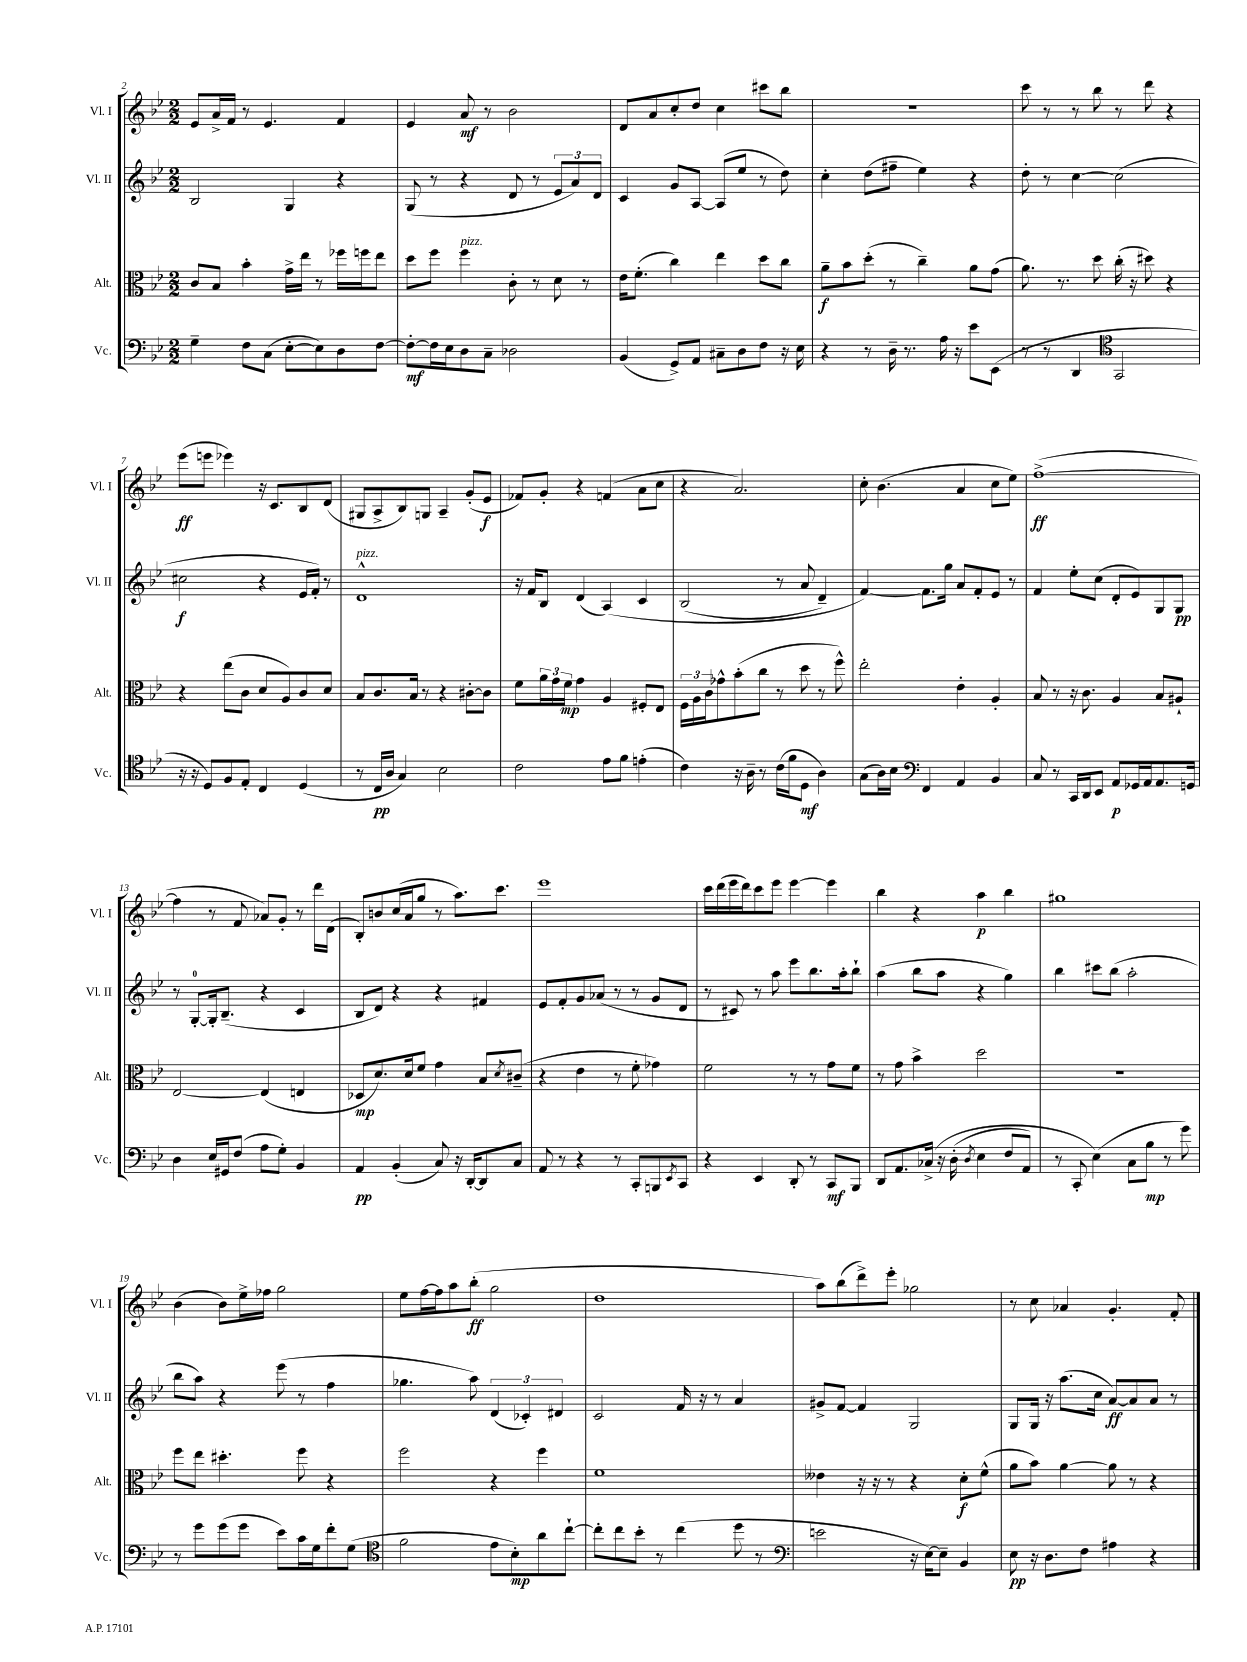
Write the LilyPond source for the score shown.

<<
\new StaffGroup <<
\new Staff = "s0" \with { instrumentName = "Vl. I" shortInstrumentName = "Vl. I" } {
    \clef treble \key bes \major \numericTimeSignature \time 2/2
    ees'8 a'16-> f'16 r8 ees'4. f'4 |
    ees'4 a'8\mf r8 bes'2 |
    d'8 a'8 c''8-. d''8 c''4 cis'''8 bes''8 |
    r1 |
    c'''8 r8 r8 bes''8 r8 d'''8 r4 |
    ees'''8\ff( e'''8 ees'''4) r16 c'8. bes8 d'8( |
    gis8 a8-> bes8) g8 a4-- g'8-.( ees'8\f |
    fes'8) g'8-. r4 f'4( a'8 c''8 |
    r4 a'2.) |
    c''8-. bes'4.( a'4 c''8 ees''8) |
    f''1~->\ff( |
    f''4 r8 f'8 aes'8) g'8-. r8 d'''16 d'16( |
    bes8-.) b'8 c''16( a'16 g''8 r8 a''8.) c'''8. |
    ees'''1 |
    c'''16 d'''16( ees'''16 d'''16) c'''8 ees'''8 ees'''4~ ees'''4 |
    bes''4 r4 a''4\p bes''4 |
    gis''1 |
    bes'4( bes'8) ees''16-> fes''16 g''2 |
    ees''8 f''16~ f''16 a''8 bes''8-.\ff( g''2 |
    d''1 |
    a''8) bes''8( d'''8->) ees'''8-. ges''2 |
    r8 c''8 aes'4 g'4.-. f'8-. \bar "|." |
}
\new Staff = "s1" \with { instrumentName = "Vl. II" shortInstrumentName = "Vl. II" } {
    \clef treble \key bes \major \numericTimeSignature \time 2/2
    bes2 g4 r4 |
    g8( r8 r4 d'8 r8 \tuplet 3/2 { ees'8 a'8) d'8 } |
    c'4 g'8 a8~ a8( ees''8 r8 d''8) |
    c''4-. d''8( fis''8-- ees''4) r4 |
    d''8-. r8 c''4~ c''2( |
    cis''2\f r4 ees'16 f'16-.) r8 |
    d'1-^^\markup { \italic "pizz." } |
    r16 f'16 bes8 d'4( a4)\( c'4 |
    bes2( r8 a'8 d'4--) |
    f'4~\) f'8. g''16 a'8 f'8-. ees'8 r8 |
    f'4 ees''8-. c''8( d'8-. ees'8) g8 g8\pp |
    r8 g8-0~-. g16-. bes8.--( r4 c'4 |
    bes8 d'8) r4 r4 fis'4 |
    ees'8 f'8-. g'8 aes'8( r8 r8 g'8 d'8 |
    r8 cis'8) r8 a''8 ees'''8 bes''8. a''16-. bes''8-! |
    a''4( bes''8 a''8 r4 g''4) |
    bes''4 cis'''8 bes''8( a''2-. |
    bes''8 a''8) r4 ees'''8( r8 f''4 |
    ges''4. a''8) \tuplet 3/2 { d'4( ces'4-.) dis'4 } |
    c'2 f'16 r16 r8 a'4 |
    gis'8-> f'8~ f'4 g2 |
    g8 g16 r16 a''8.( c''16 a'8~\ff) a'8 a'8 r8 \bar "|." |
}
\new Staff = "s2" \with { instrumentName = "Alt." shortInstrumentName = "Alt." } {
    \clef alto \key bes \major \numericTimeSignature \time 2/2
    c'8 bes8 bes'4-. g'16-> ees''16 r8 fes''16 f''16 ees''8 |
    d''8 f''8 f''4^\markup { \italic "pizz." } c'8-. r8 d'8 r8 |
    ees'16 f'8.-.( c''4) ees''4 d''8 c''8 |
    a'8--\f bes'8 d''8-.( r8 c''4--) a'8 g'8( |
    a'8.) r8. d''8 c''16-.( r16 dis''8) r4 |
    r4 ees''8( c'8 d'8 a8) c'8 d'8 |
    bes8 c'8. bes16 r8 r4 cis'8~-. cis'8 |
    f'8 \tuplet 3/2 { a'16 g'16 f'16\mp } g'4 a4 fis8-. ees8 |
    \tuplet 3/2 { f16 a16 c'16 } ges'8-^ bes'8-.( c''8 r8 d''8 r8 f''8-^) |
    ees''2-. ees'4-. a4-. |
    bes8 r8 r16 c'8. a4 bes8 ais8-! |
    ees2~ ees4( e4 |
    des8\mp d'8.) d'16 f'8 g'4 bes8 \acciaccatura { d'8 } cis'8--( |
    r4 ees'4 r8 f'8-. ges'4) |
    f'2 r8 r8 g'8 f'8 |
    r8 g'8 bes'4-> d''2 |
    R1 |
    f''8 ees''8 dis''4.-. f''8 r4 |
    f''2 r4 f''4 |
    f'1 |
    eeses'4 r16 r16 r8 r4 d'8-.\f f'8-^( |
    a'8 bes'8) a'4~ a'8 r8 r4 \bar "|." |
}
\new Staff = "s3" \with { instrumentName = "Vc." shortInstrumentName = "Vc." } {
    \clef bass \key bes \major \numericTimeSignature \time 2/2
    g4-- f8 c8( ees8~-. ees8) d8 f8~ |
    f8~-.\mf f16 ees16 d8 c8-- des2 |
    bes,4( g,8->) a,8 cis8-- d8 f8 r16 ees16 |
    r4 r8 d16-- r8. a16 r16 ees'8 ees,8( |
    r8 r8 d,4 \clef tenor g,2 |
    r16 r16 d8) f8 ees8-. c4 d4( |
    r8 c16\pp a16 g4) bes2 |
    c'2 ees'8 f'8 e'4-.( |
    c'4) r16 a16-- r8 c'16( f'16 d8\mf a4) |
    g8( a16) bes16 \clef bass f,4 a,4 bes,4 |
    c8 r8 c,16 d,16 ees,8 a,8\p ges,16 a,16 a,8. g,16 |
    d4 ees16 gis,16 f8( a8 g8-.) bes,4 |
    a,4\pp bes,4-.( c8) r16 d,16~-. d,8 c8 |
    a,8 r8 r4 r8 c,8-. b,,8 \acciaccatura { ees,8 } c,8 |
    r4 ees,4 d,8-. r8 c,8\mf bes,,8 |
    d,8 a,8. ces16->\( r16 d16-.( \acciaccatura { d8 } ees4 f8 a,8) |
    r8 c,8-. ees4(\) c8 bes8\mp r8 g'8) |
    r8 g'8 g'8( g'8 ees'8) c'16 g16 f'8-. g8( |
    \clef tenor f'2 ees'8 bes8-.\mp) a'8 c''8~-! |
    c''8-. c''8 bes'8-. r8 c''4( d''8 r8 |
    \clef bass e'2 r16 ees16~) ees8-- bes,4 |
    ees8\pp r16 d8. f8 ais4 r4 \bar "|." |
}
>>
>>
\layout { \context { \Score currentBarNumber = #2 } }
